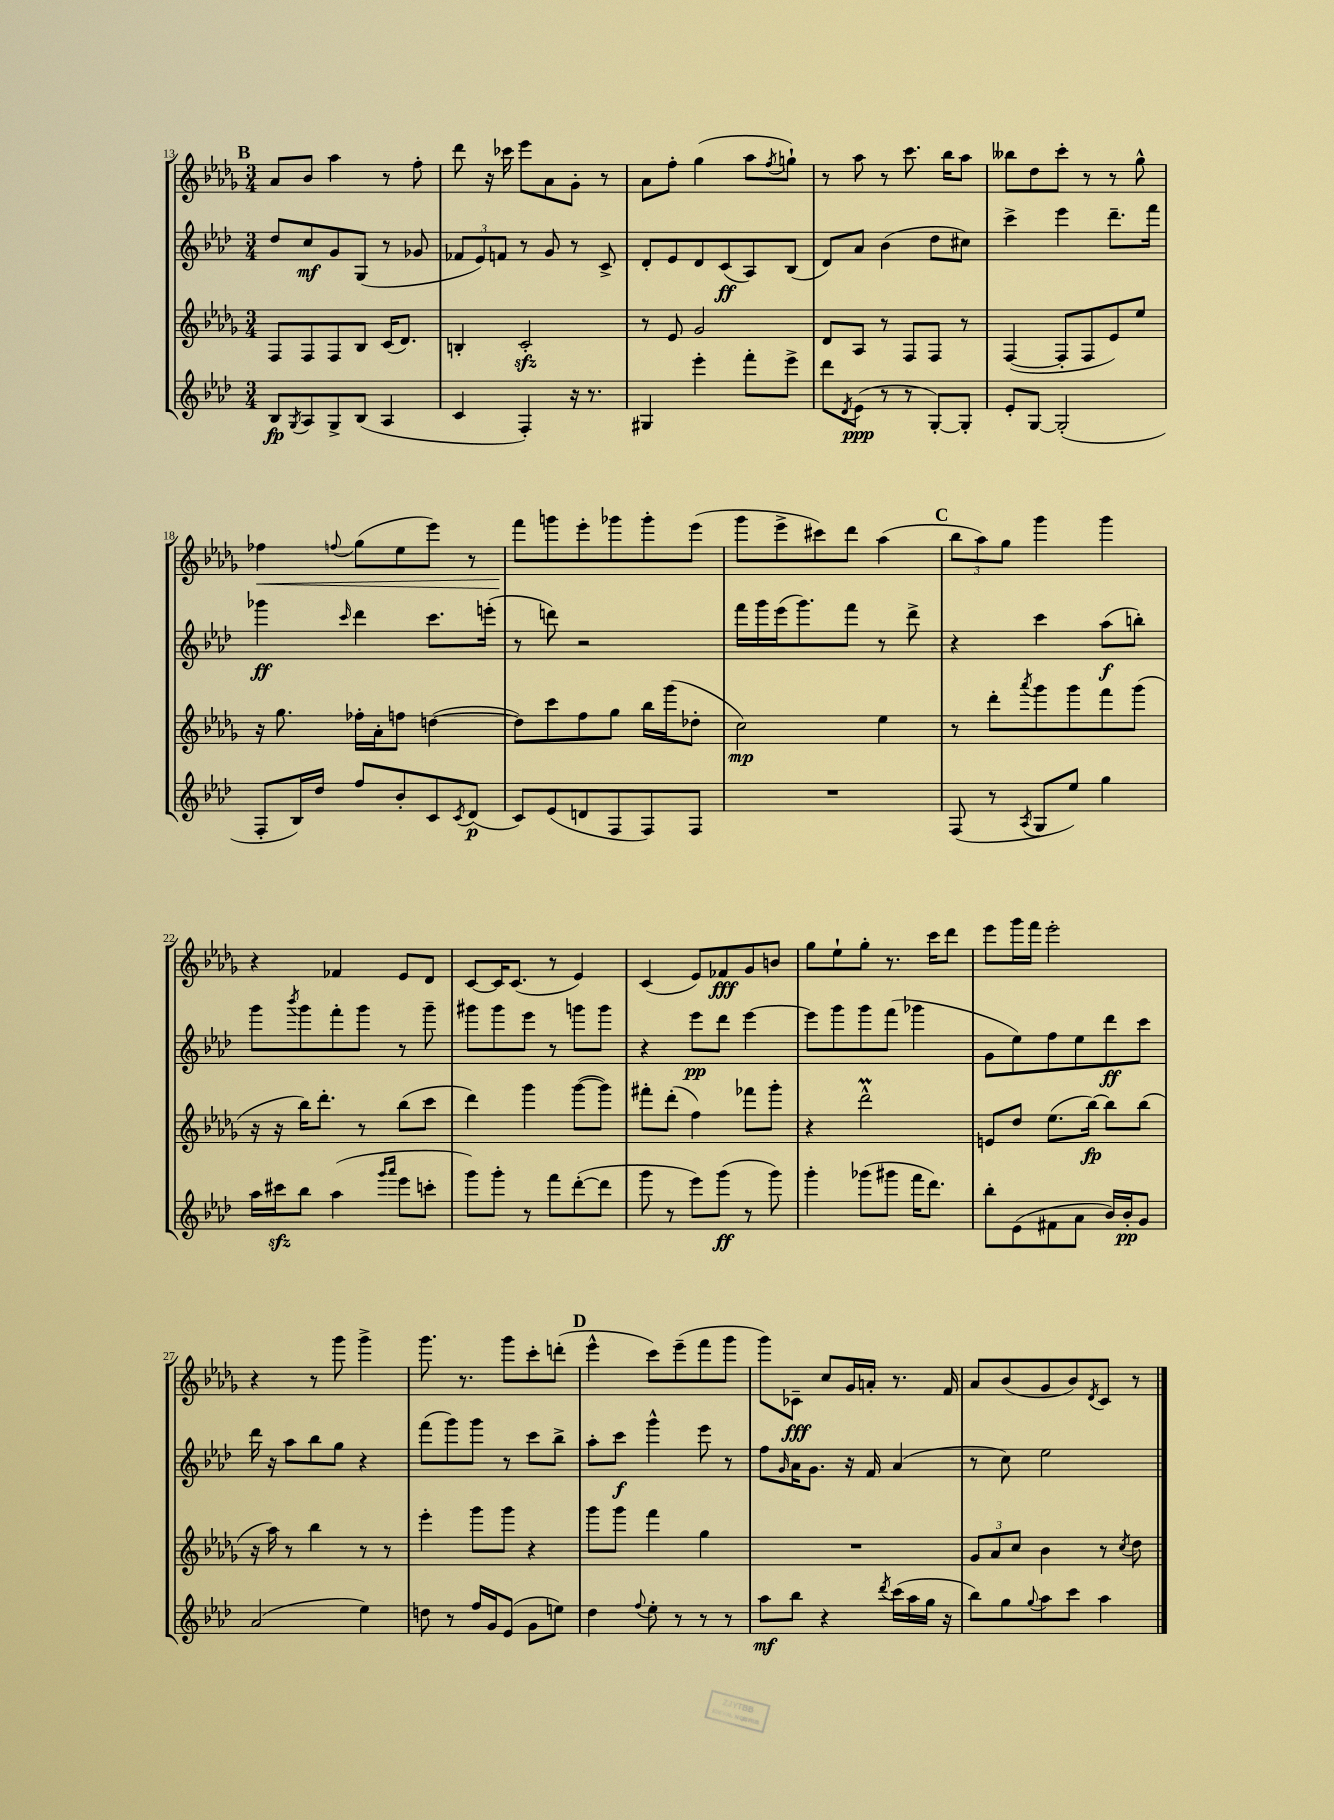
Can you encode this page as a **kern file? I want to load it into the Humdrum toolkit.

**kern	**kern	**kern	**kern
*staff4	*staff3	*staff2	*staff1
*clefG2	*clefG2	*clefG2	*clefG2
*k[b-e-a-d-]	*k[b-e-a-d-g-]	*k[b-e-a-d-]	*k[b-e-a-d-g-]
*M3/4	*M3/4	*M3/4	*M3/4
8B-	8F	8dd-	8a-
8qG	.	.	.
8A-	8F	8cc	8b-
8G^	8F	8g	4aa-
(8B-	8B-	(8G	.
4A-	(16c	8r	8r
.	8.d-)	.	.
.	.	8g-	8ff'
=	=	=	=
4c	4B'	12f-	8ddd-
.	.	12e-)	.
.	.	.	16r
.	.	12f	.
.	.	.	16ccc-
4F')	2c'	8r	8eee-
.	.	8g	8a-
16r	.	8r	8g-'
8.r	.	.	.
.	.	8c^	8r
=	=	=	=
4G#	8r	8d-'	8a-
.	8e-	8e-	8ff'
4eee-'	2g-	8d-	(4gg-
.	.	(8c	.
8fff'	.	8A-)	8aa-
.	.	.	8qff
8eee-^	.	(8B-	8gg`)
=	=	=	=
8ddd-	8d-	8d-)	8r
8qd-	.	.	.
(8e-	8A-	8a-	8aa-
8r	8r	(4b-	8r
8r	8F	.	8.ccc
[8G')	8F	8dd-	.
.	.	.	16bb-
8G']	8r	8cc#)	8aa-
=	=	=	=
8e-'	([4F	4ccc^	8bb--
[8G	.	.	8dd-
(2G']	8F']	4eee-	8ccc'
.	8F	.	8r
.	8e-)	8.ddd-~	8r
.	8ee-	.	8gg-^^
.	.	16fff	.
=	=	=	=
8F'	16r	4ggg-	4ff-
.	8.gg-	.	.
16B-)	.	.	.
16dd-	.	.	.
.	.	16qqccc	8qqff
8ff	16ff-'	4ddd-	(8gg-
.	16a-'	.	.
8b-'	8ff	.	8ee-
8c	([4dd	8.ccc	8eee-)
8qc	.	.	.
(8d-	.	.	8r
.	.	(16eee'	.
=	=	=	=
8c)	8dd])	8r	8fff
(8e-	8ccc	8ddd)	8ggg
8d	8ff	2r	8eee-'
8F	8gg-	.	8ggg-
8F)	16bb-	.	8ggg-'
.	(16ggg-	.	.
8F	8dd-'	.	(8eee-
=	=	=	=
2.r	2cc)	16fff	8ggg-
.	.	16ggg	.
.	.	(16eee-	8eee-^
.	.	8.ggg)	.
.	.	.	8ccc#)
.	.	8fff	8ddd-
.	4ee-	8r	(4aa-
.	.	8ddd-^	.
=	=	=	=
(8F	8r	4r	12bb-
.	.	.	12aa-)
8r	8ddd-'	.	.
.	.	.	12gg-
8qA-	8qaaa-	.	.
8G	8ggg-	4ccc	4ggg-
8ee-)	8ggg-	.	.
4gg	8fff	(8aa-	4ggg-
.	(8ggg-	8bb')	.
=	=	=	=
16aa-	16r	8ggg	4r
16ccc#	16r	.	.
.	.	8qbbb-	.
8bb-	16bb-)	8ggg	.
.	8.ddd-'	.	.
(4aa-	.	8fff'	4f-
.	8r	8ggg	.
16qqggg	.	.	.
16qqaaa-	.	.	.
8eee-	(8bb-	8r	8e-
8ccc'	8ccc	8ggg~	8d-
=	=	=	=
8ggg)	4ddd-)	8ggg#	[8c
8ggg'	.	8ggg#	16c]
.	.	.	(8.c
8r	4ggg-	8eee-	.
8fff	.	8r	8r
([8ddd-'	([8ggg-	8ggg	4e-)
8ddd-]	8ggg-])	8ggg	.
=	=	=	=
8ggg	8fff#'	4r	(4c
8r	(8ddd-'	.	.
8eee-)	4ff)	8eee-	8e-)
(8ggg	.	8ddd-	8f-
8r	8fff-	[4eee-	8g-
8ggg)	8ggg-'	.	8b
=	=	=	=
4ggg'	4r	8eee-]	8gg-
.	.	8ggg	8ee-`
(8ggg-	2ddd-^^	8ggg	8gg-'
8ggg#	.	(8fff	8.r
16fff	.	4ggg-	.
8.ddd-)	.	.	16ccc
.	.	.	8ddd-
=	=	=	=
8bb-'	8e	8g	8eee-
(8e-	8dd-	8ee-)	16ggg-
.	.	.	16fff
8f#	(8.ee-	8ff	2eee-'
8a-	.	8ee-	.
.	[16bb-)	.	.
16b-)	8bb-]	8ddd-	.
16b-'	.	.	.
8g	(8bb-	8ccc	.
=	=	=	=
(2a-	16r	16ddd-	4r
.	16aa-)	16r	.
.	8r	8aa-	.
.	4bb-	8bb-	8r
.	.	8gg	8ggg-
4ee-)	8r	4r	4ggg-^
.	8r	.	.
=	=	=	=
8dd	4eee-'	(8fff	8.ggg-
8r	.	8ggg)	.
.	.	.	8.r
16ff	8ggg-	8ggg	.
16g	.	.	.
(8e-	8ggg-	8r	8ggg-
8g	4r	8ccc	8ccc'
8ee)	.	8bb-^	(8ddd'
=	=	=	=
4dd-	8ggg-	8aa-'	4eee-^^
.	8ggg-	8ccc	.
8qqff	.	.	.
8ee-'	4fff	4ggg^^	8ccc)
8r	.	.	(8eee-~
8r	4gg-	8eee-	8fff
8r	.	8r	8ggg-
=	=	=	=
8aa-	2.r	8ff	8ggg-)
.	.	16qqg	.
8bb-	.	16a-	8c-~
.	.	8.g	.
4r	.	.	8cc
.	.	16r	16g-
.	.	16f	16a'
8qddd-	.	.	.
(16ccc	.	(4a-	8.r
16aa-	.	.	.
16gg	.	.	.
16r	.	.	16f
=	=	=	=
8bb-)	12g-	8r	8a-
.	12a-	.	.
8gg	.	8cc)	(8b-
.	12cc	.	.
8qqgg	.	.	.
8aa-	4b-	2ee-	8g-
8ccc	.	.	8b-)
.	.	.	8qd-
4aa-	8r	.	8c
.	8qcc	.	.
.	8dd-	.	8r
==	==	==	==
*-	*-	*-	*-
